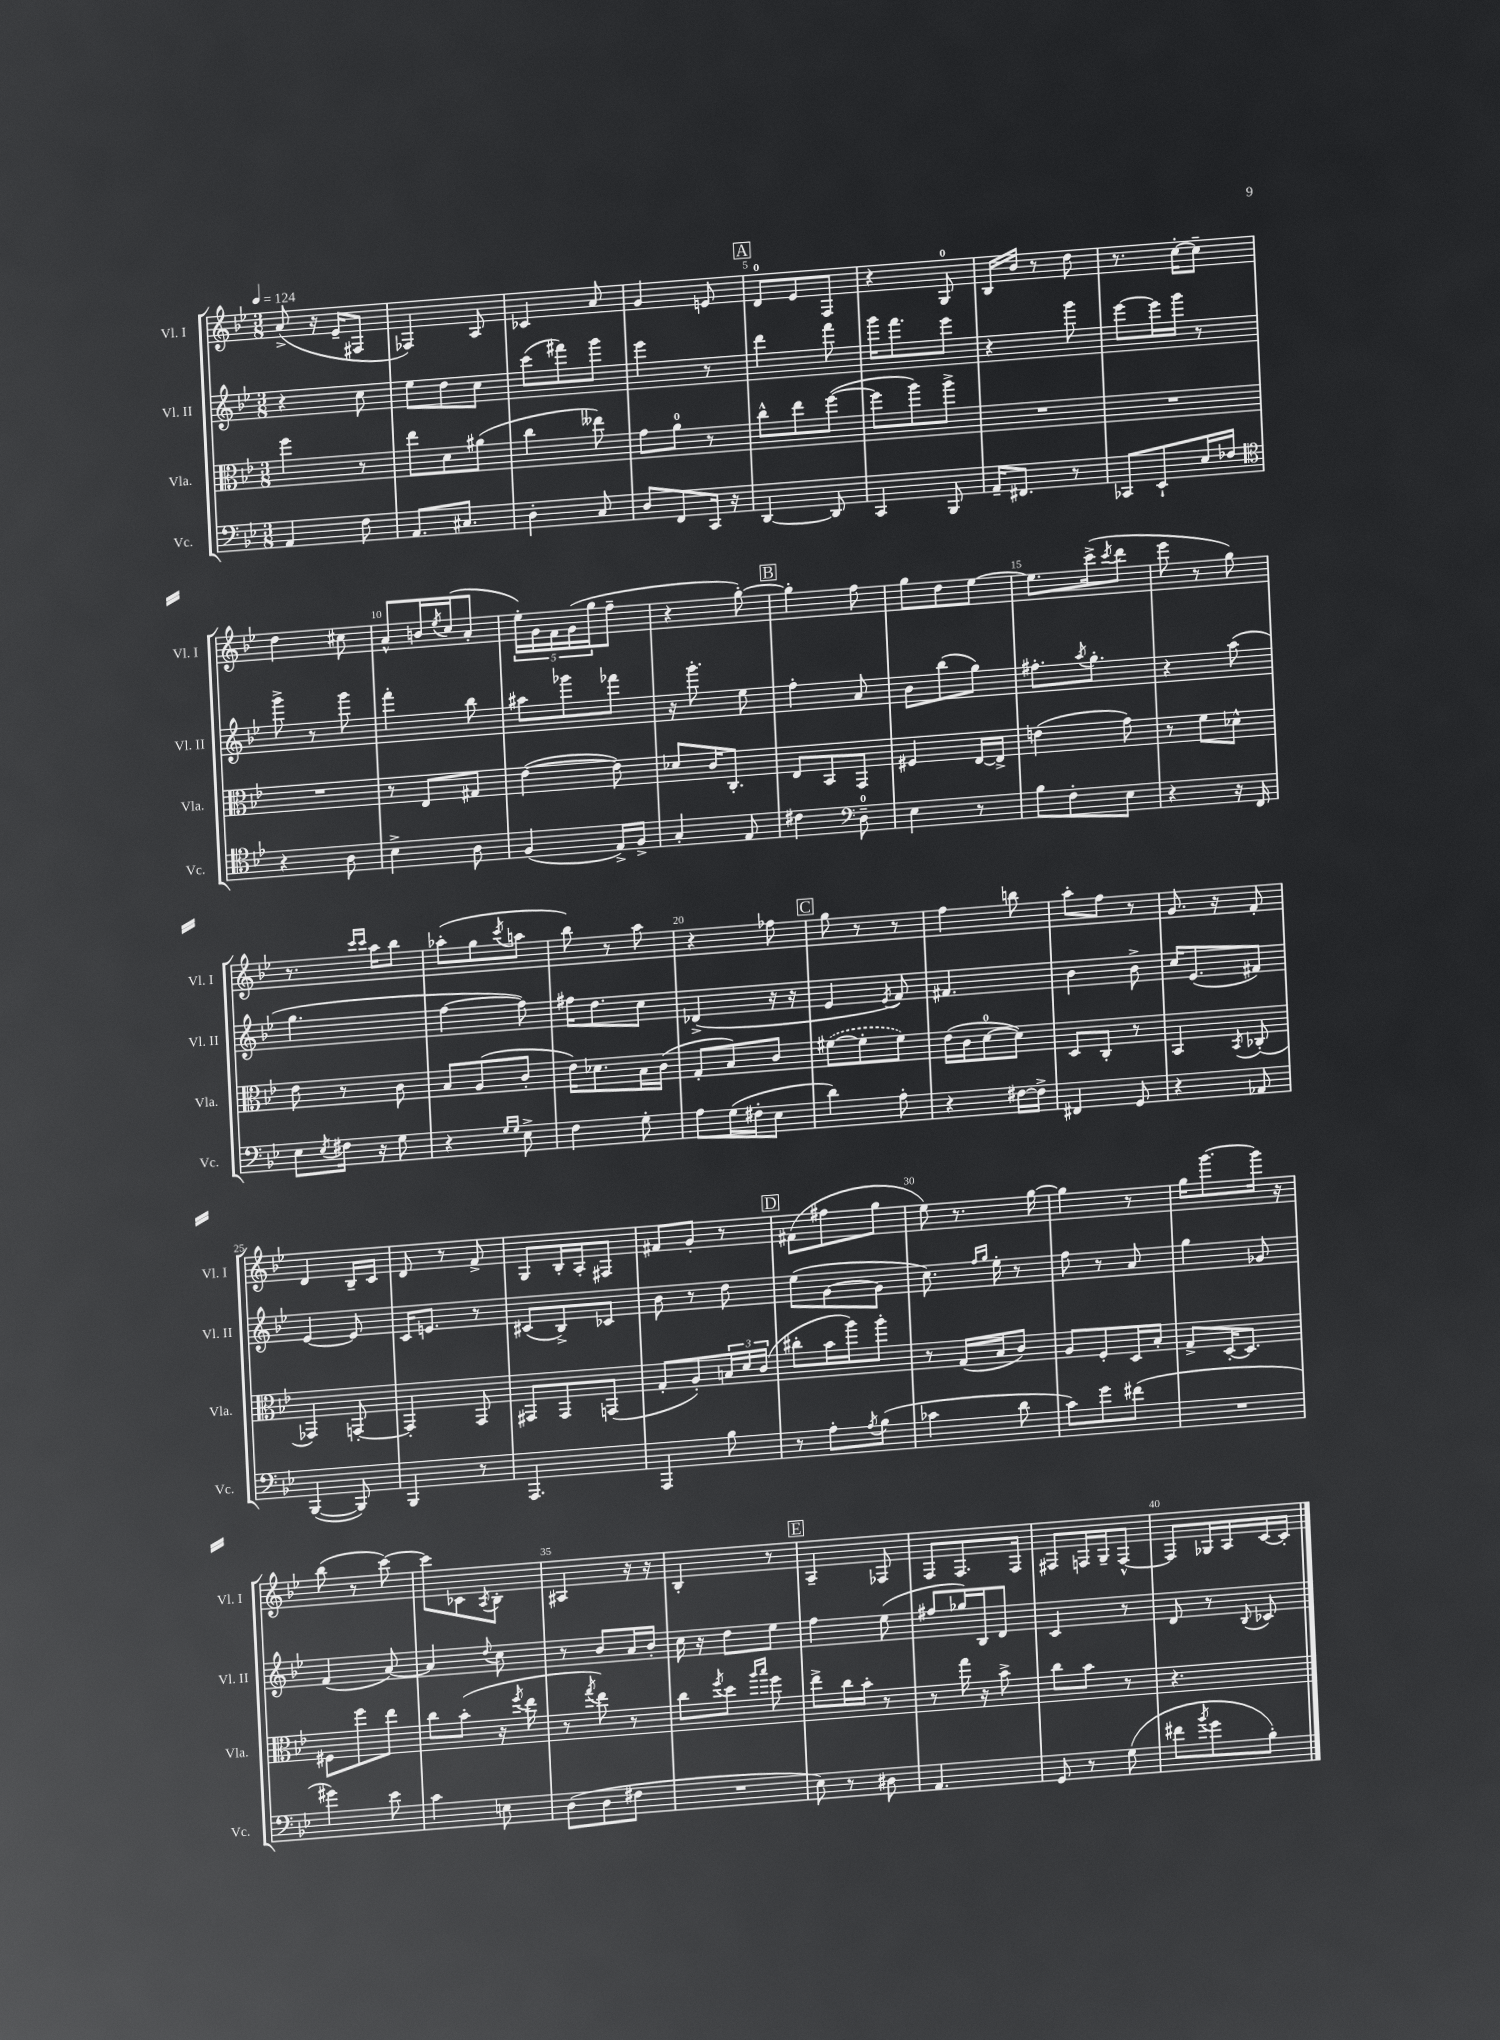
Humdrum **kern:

**kern	**kern	**kern	**kern
*staff4	*staff3	*staff2	*staff1
*clefF4	*clefC3	*clefG2	*clefG2
*k[b-e-]	*k[b-e-]	*k[b-e-]	*k[b-e-]
*M3/8	*M3/8	*M3/8	*M3/8
*MM124	*MM124	*MM124	*MM124
4AA	4ff	4r	(8a^
.	.	.	16r
.	.	.	16e-~
8F	8r	8cc	8F#
=	=	=	=
8.AA	8ee-	8ee-	4F-)
.	8d	8dd	.
8.C#	.	.	.
.	(8a#	8cc	8A
=	=	=	=
4D'	4cc	(8ccc	4c-
.	.	8fff#)	.
8C	8ee--)	8ggg	8a
=	=	=	=
8D	8g	4eee-	4g
8FF	8a	.	.
16CC	8r	8r	8e
16r	.	.	.
=	=	=	=
[4DD	8cc^^	4ddd	8d
.	8ee-	.	8e-
8DD]	([8ff	8fff	8F
=	=	=	=
4CC	8ff]	16ggg	4r
.	.	8.fff	.
.	8aa)	.	.
8BBB-	8aa^	8eee-	8G
=	=	=	=
16AA~	4.r	4r	16B-
8.FF#	.	.	16b-
.	.	.	8r
8r	.	8ggg	8dd
=	=	=	=
8CC-	4.r	[8eee-	8.r
8EE-`	.	16eee-]	.
.	.	16ggg	[16cc'
16E-	.	8r	8cc~]
16F-	.	.	.
=	=	=	=
*clefC4	*	*	*
4r	4.r	8ggg^	4dd
.	.	8r	.
8A	.	8ggg	8cc#
=	=	=	=
4B-^	8r	4fff'	8a^^
.	8E-	.	16b
.	.	.	8qee-
.	.	.	(16cc
8A	8G#	8bb-	8a'
=	=	=	=
(4F	([4e-	8aa#	20ee-')
.	.	.	20g
.	.	.	20f
.	.	8ggg-	.
.	.	.	(20g
.	.	.	20gg
16E-^)	8e-])	8fff-	8ff~
16F^	.	.	.
=	=	=	=
4G'	8d-	16r	4r
.	.	8.ggg'	.
.	16c	.	.
.	8.C'	.	.
8E-	.	8ee-	[8gg')
=	=	=	=
4c#	8E-	4ff'	4gg']
.	8BB-	.	.
*clefF4	*	*	*
8D~	8GG	8a	8ff
=	=	=	=
4E-	4F#	8b-	8gg
.	.	(8bb-	8dd
8r	[16E-	8gg)	[8ee-
.	16E-^]	.	.
=	=	=	=
8B-	(4e	8.ff#'	8.ee-]
8F'	.	.	.
.	.	8qaa	.
.	.	8.gg'	(16ccc^
.	.	.	8qccc
8E-	8g)	.	8ddd
=	=	=	=
4r	8r	4r	8eee-
.	8f	.	8r
16r	8d-^^	(8aa	8gg)
16FF	.	.	.
=	=	=	=
8E-	8e-	4.gg	8.r
8qE-	.	.	.
16F#	8r	.	.
.	.	.	16qqccc
.	.	.	16qqccc
16r	.	.	16aa
8G	8c	.	8bb-
=	=	=	=
4r	8B-	[4ff	(8aa-'
.	(8A	.	8gg
16qqG	.	.	.
16qqG	.	.	8qccc
8E-^	8c'	8ff])	8aa
=	=	=	=
4F	16e-)	16ff#	8bb-)
.	8.d-	8.dd	.
.	.	.	8r
8G'	16B-	8cc	8aa
.	(16c	.	.
=	=	=	=
8A	8G'	(4d-^	4r
(16G	8B-)	.	.
16F#'	.	.	.
8E-	8c	16r	8ff-
.	.	16r	.
=	=	=	=
4d)	([8f#	4e-	8gg
.	8f#']	.	8r
.	.	8qe-	.
8A'	8f#)	8f)	8r
=	=	=	=
4r	(16e-	4.f#	4ff
.	16c	.	.
.	[8d	.	.
[16F#	8d])	.	8bb
16F#^]	.	.	.
=	=	=	=
4FF#	8D	4b-	8aa'
.	8C'	.	8ff
8GG	8r	8b-^	8r
=	=	=	=
4r	4BB-	16cc	8.g
.	.	(8.e-	.
.	.	.	16r
.	8qBB-	.	.
8AA-	(8C-'	8f#)	8f'
=	=	=	=
([4BBB-	4GG-)	[4e-	4d
8BBB-])	[8GG'	8e-]	16B-~
.	.	.	16c
=	=	=	=
4BBB-	4GG']	16c	8d
.	.	8.e	.
.	.	.	8r
8r	8GG	8r	8f^
=	=	=	=
4.AAA	8GG#	(8c#	8G
.	8GG#	8B-^)	16B-'
.	.	.	16A'
.	(8GG	8c-	8F#
=	=	=	=
4AAA	8G'	8b-	8f#
.	8A')	8r	8g'
8B-	24B	8dd	8r
.	24d	.	.
.	(24c	.	.
=	=	=	=
8r	8cc#'	(8ee-	(8f#
8A'	16b-	[8g	8ff#
.	16aa)	.	.
8qA	.	.	.
(8B-	8aa'	8g]	8gg
=	=	=	=
4c-	8r	8.cc)	8ee-)
.	(16G	.	8.r
.	.	16qqff	.
.	.	16qqgg	.
.	16B-	16ee-'	.
8d	8c)	8r	.
.	.	.	[16gg
=	=	=	=
8c)	8A	8ff	4gg]
8g	8F'	8r	.
(8f#	16D	8a	8r
.	16B-'	.	.
=	=	=	=
4.r	8G^	4gg	16gg
.	.	.	[8.ggg
.	[16D'	.	.
.	8.D]	.	.
.	.	8g-	16ggg]
.	.	.	16r
=	=	=	=
4g#)	8F#	(4f	(8bb-
.	8ff	.	8r
8e-	8ee-	[8a)	[8ccc)
=	=	=	=
4c	8cc	4a]	8ccc]
.	(8b-'	.	8c-
.	.	8qqdd	8qA
8E	16r	8cc	8B-'
.	8qff	.	.
.	16ee-	.	.
=	=	=	=
(8D	8r	8r	4A#
.	8qgg	.	.
8D	8ee-)	8b-	.
8F#	8r	16a	16r
.	.	16b-'	16r
=	=	=	=
4.r	8cc	16cc	4B-'
.	.	16r	.
.	8qff	.	.
.	8dd	8dd	.
.	16qqaa	.	.
.	16qqbb-	.	.
.	8ff	8ee-	8r
=	=	=	=
8E-)	8ee-^	4ff	4A~
8r	16cc	.	.
.	16b-'	.	.
8D#	8r	(8ee-	8F-
=	=	=	=
4.AA	8r	8ff#	8F
.	16gg	16gg-)	8.F
.	16r	16B-	.
.	8b-^	8d	.
.	.	.	16F
=	=	=	=
8GG	8cc	4c	8F#
8r	8b-	.	16F
.	.	.	16G~
(8G	8r	8r	[8F^^
=	=	=	=
8f#	4.r	8d	8F]
8qb-	.	.	.
8g	.	8r	16G-
.	.	.	16A
.	.	8qqB-	.
8B-')	.	8c-	[16c
.	.	.	16c']
==	==	==	==
*-	*-	*-	*-
